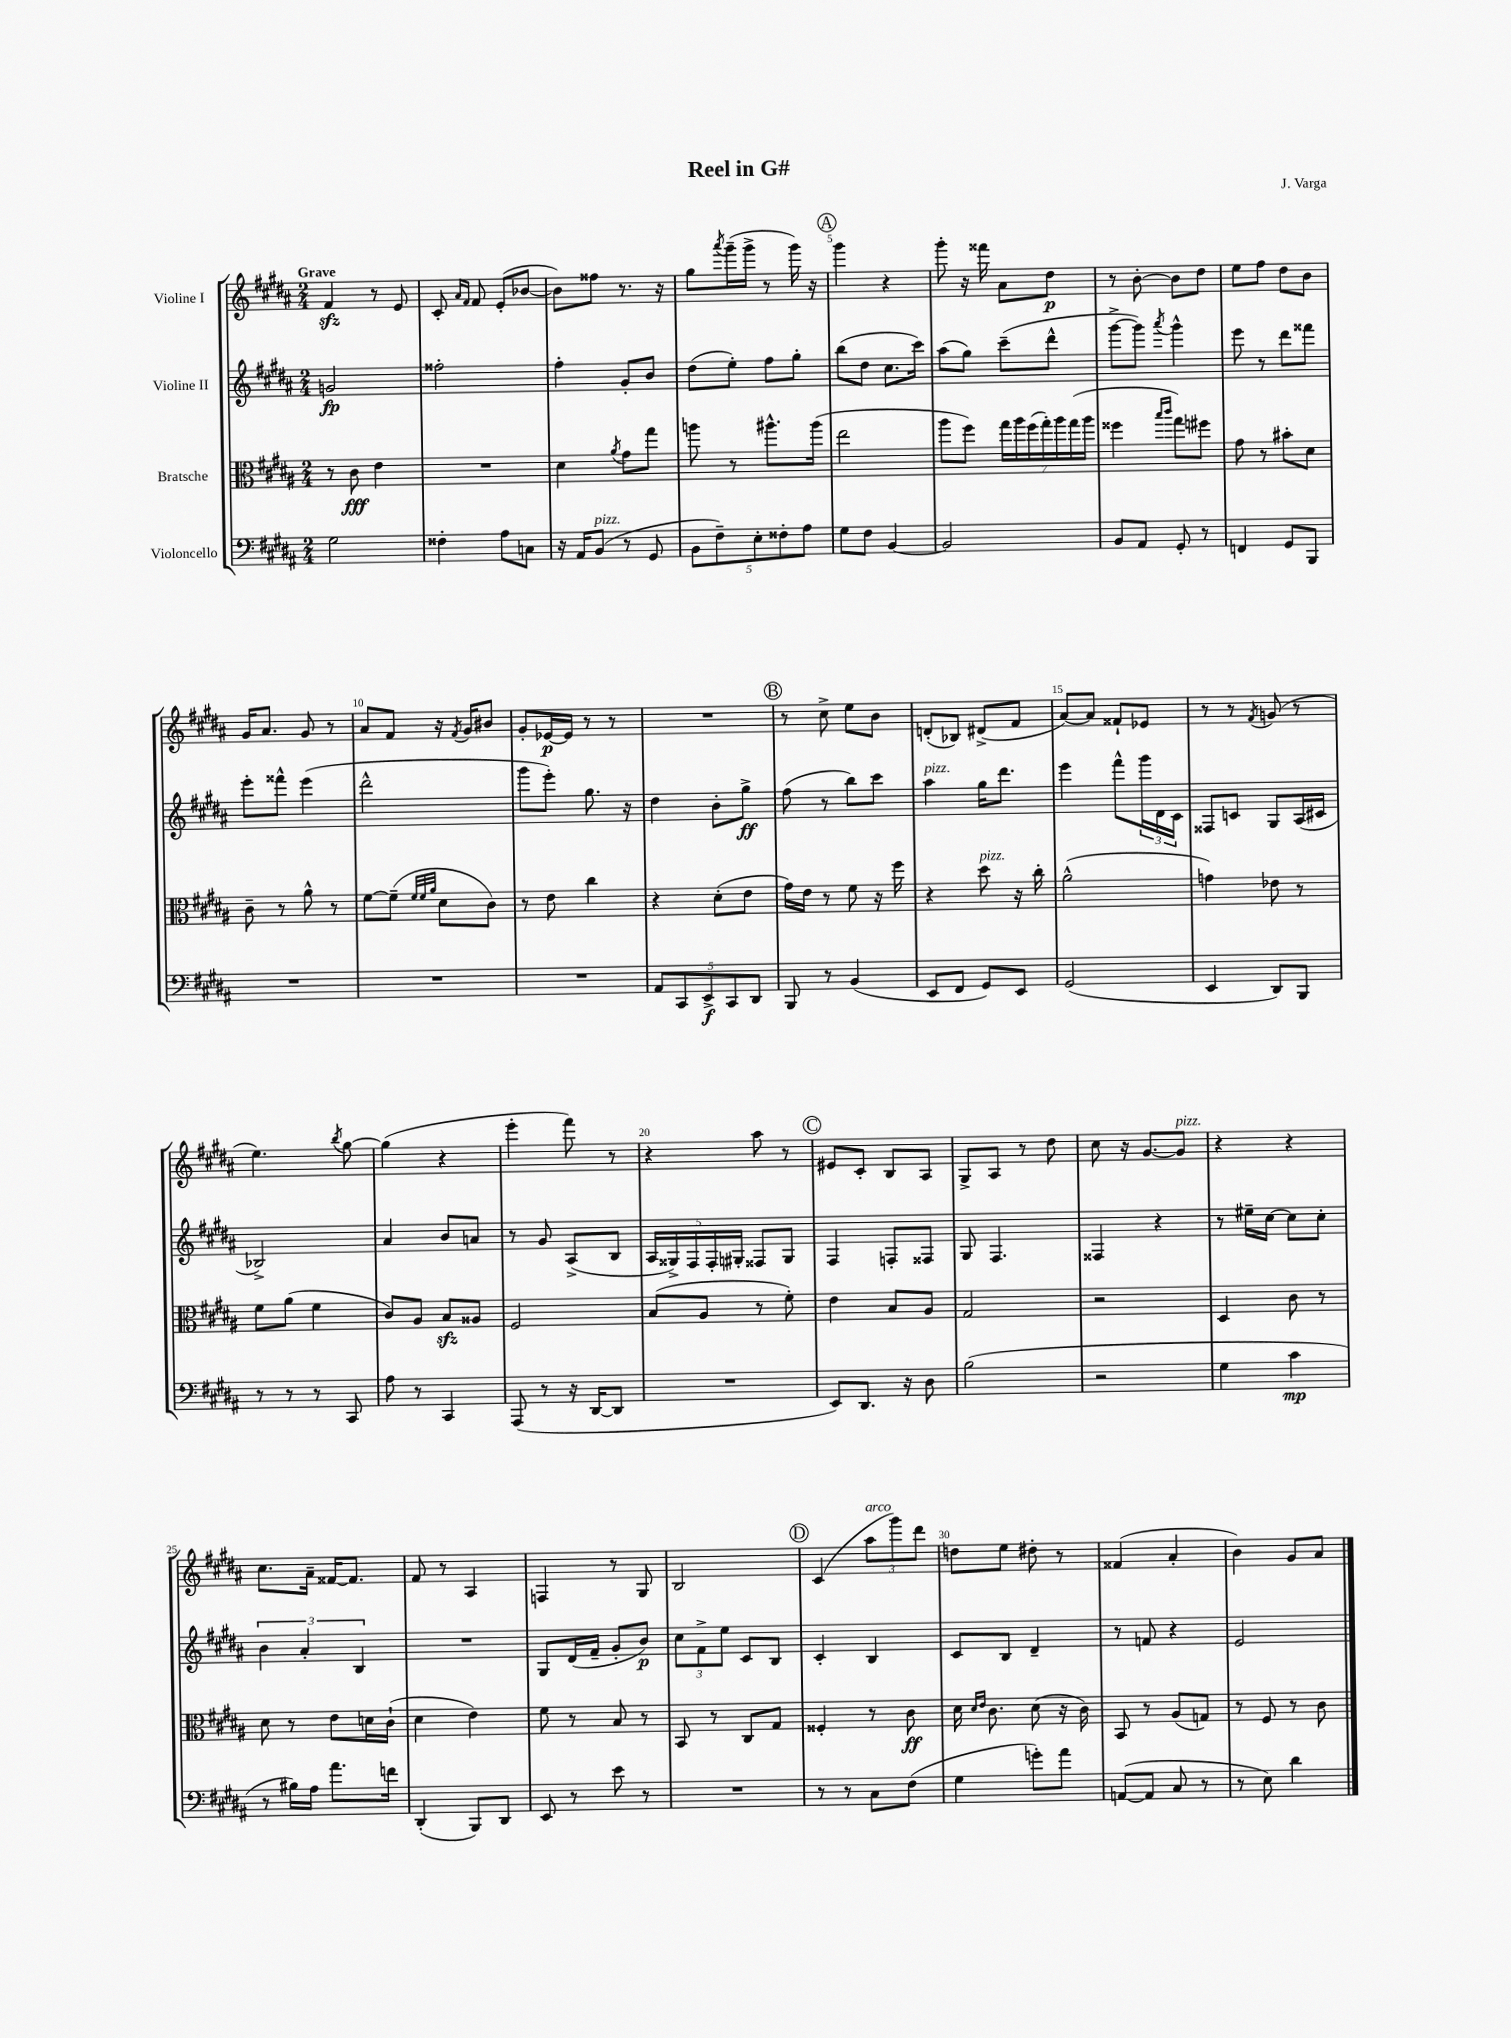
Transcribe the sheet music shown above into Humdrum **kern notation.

**kern	**kern	**kern	**kern
*staff4	*staff3	*staff2	*staff1
*clefF4	*clefC3	*clefG2	*clefG2
*k[f#c#g#d#a#]	*k[f#c#g#d#a#]	*k[f#c#g#d#a#]	*k[f#c#g#d#a#]
*M2/4	*M2/4	*M2/4	*M2/4
2G#\	8r	2g/	4f#/
.	8c#\	.	.
.	4e\	.	8r
.	.	.	8e/
=	=	=	=
4F##'\	2r	2ff##'\	8c#'/
.	.	.	16qqa#/LL
.	.	.	16qqf#/JJ
.	.	.	8f#/
8A#\L	.	.	(8e'/L
8C\J	.	.	[8b-/J
=	=	=	=
16r	4d#\	4ff#'\	8b-\]L)
16AA#/LK	.	.	.
(8BB/J	.	.	8ff##\J
.	8qa#/	.	.
8r	8g#\L	8g#'/L	8.r
8GG#/	8gg#\J	8b/J	.
.	.	.	16r
=	=	=	=
10BB\L	8aa\	(8dd#\L	8gg#\L
10F#~\)	.	.	.
.	.	.	8qaaa#/
.	8r	8ee'\J)	(16ggg#~\L
.	.	.	16ggg#^\JJ
10E'\	.	.	.
.	8.aa#^^\L	8ff#\L	8r
10F##'\	.	.	.
.	.	8gg#'\J	16ggg#\)
10A#\J	.	.	.
.	(16aa#\Jk	.	16r
=	=	=	=
8G#\L	2ee\	(8bb\L	4ggg#\
8F#\J	.	8dd#\J	.
[4BB/	.	8.cc#\L	4r
.	.	16ccc#\Jk)	.
=	=	=	=
2BB/]	8aa#\L	(8aa#\L	8ggg#'\
.	8ff#\J)	8gg#\J)	16r
.	.	.	16fff##\
.	28gg#\LL	(8ccc#~\L	8a#\L
.	28aa#\	.	.
.	(28ff#\	.	.
.	28gg#'\)	.	.
.	.	8ddd#^^\J	8dd#\J
.	28aa#\	.	.
.	(28gg#\	.	.
.	28aa#\JJ	.	.
=	=	=	=
8BB/L	4ff##\	[8ggg#^\L	8r
8AA#/J	.	8ggg#\]J)	[8b'\
.	16qqbb/LL	.	.
.	16qqccc#/JJ	8qaaa#/	.
8GG#'/	8gg#\L)	4ggg#^^\	8b\]L
8r	8ff#\J	.	8dd#\J
=	=	=	=
4FF/	8g#\	8eee\	8ee\L
.	8r	8r	8ff#\J
8GG#/L	8b#'\L	8ddd#\L	8dd#\L
8BBB/J	8d#\J	8fff##\J	8b\J
=	=	=	=
2r	8c#~\	8eee'\L	16g#/LK
.	.	.	8.a#/J
.	8r	8fff##^^\J	.
.	8a#^^\	(4eee\	8g#/
.	8r	.	8r
=	=	=	=
2r	[8f#\L	2ddd#^^\	8a#/L
.	(8f#~\]J	.	8f#/J
.	32qqf#/LLL	.	.
.	32qqf#/	.	.
.	32qqa#/JJJ	.	.
.	8d#\L	.	16r
.	.	.	8qf#/
.	.	.	16g#/LK
.	8c#\J)	.	8b#/J
=	=	=	=
2r	8r	8ggg#\L	8g#'/L
.	8e\	8eee'\J)	[16e-/L
.	.	.	16e-/]JJ
.	4cc#\	8.gg#\	8r
.	.	.	8r
.	.	16r	.
=	=	=	=
10AA#/L	4r	4dd#\	2r
10CC#/	.	.	.
10EE^/	.	.	.
.	(8d#'\L	8b'\L	.
10CC#/	.	.	.
.	8e\J	8gg#^\J	.
10DD#/J	.	.	.
=	=	=	=
8BBB/	16g#\LL)	(8ff#\	8r
.	16e\JJ	.	.
8r	8r	8r	8cc#^\
(4BB/	8f#\	8bb\L)	8ee\L
.	16r	8ccc#\J	8b\J
.	16ff#\	.	.
=	=	=	=
8EE/L	4r	4aa#\	(8d'/L
8FF#/J	.	.	8B-/J)
8GG#/L)	8dd#\	16gg#\LK	(8d#^/L
.	.	8.ddd#\J	.
8EE/J	16r	.	8f#/J
.	16cc#'\	.	.
=	=	=	=
(2GG#/	(2a#^^\	4eee\	[8a#/L)
.	.	.	8a#/]J
.	.	8fff#^^\L	8f##`/L
.	.	24ggg#\L	8e-/J
.	.	24d#\	.
.	.	24c#\JJ	.
=	=	=	=
4EE/	4g\)	8F##/L	8r
.	.	8c/J	8r
.	.	.	8qf#/
8DD#/L)	8e-\	8G#/L	(8g/
8BBB/J	8r	(16A#/L	8r
.	.	16c#/JJ	.
=	=	=	=
8r	8f#\L	2B-^/)	4.ee\)
8r	(8a#\J	.	.
8r	4f#\	.	.
.	.	.	8qbb/
8CC#/	.	.	[8gg#\
=	=	=	=
8A#\	8c#/L)	4a#/	(4gg#\]
8r	8A#/J	.	.
4CC#/	8B/L	8b/L	4r
.	8A##/J	8a/J	.
=	=	=	=
(8AAA#/	2F#/	8r	4eee'\
8r	.	8g#/	.
16r	.	(8A#^/L	8fff#\)
[16DD#/LK	.	.	.
8DD#/]J	.	8B/J	8r
=	=	=	=
2r	(8B/L	20A#/LL	4r
.	.	20G##^/)	.
.	.	20F#/	.
.	8A#/J	.	.
.	.	20F#'/	.
.	.	20G#'/JJ	.
.	8r	8F##/L	8aa#\
.	8f#'\)	8G#/J	8r
=	=	=	=
8EE/L)	4e\	4F#/	8e#/L
8.DD#/J	.	.	8c#'/J
.	8B/L	8F'/L	8B/L
16r	.	.	.
8D#\	8A#/J	8F##/J	8A#/J
=	=	=	=
(2B\	2G#/	8G#/	8G#^/L
.	.	4.F#/	8A#/J
.	.	.	8r
.	.	.	8dd#\
=	=	=	=
2r	2r	4F##/	8cc#\
.	.	.	16r
.	.	.	[8.g#/L
.	.	4r	.
.	.	.	8g#/]J
=	=	=	=
4G#\	4D#/	8r	4r
.	.	16ee#~\LL	.
.	.	[16cc#\JJ	.
4c#\	8c#\	8cc#\]L	4r
.	8r	8cc#'\J	.
=	=	=	=
8r	8d#\	6b\	8.cc#\L
16B#\LL)	8r	.	.
.	.	6a#'/	.
16A#\JJ	.	.	16a#~\Jk
8.a#\L	8e\L	.	[16f##/LK
.	.	.	8.f##/]J
.	.	6B/	.
.	16d\L	.	.
16f\Jk	(16c#`\JJ	.	.
=	=	=	=
(4DD#'/	4d#\	2r	8f#/
.	.	.	8r
8BBB/L)	4e\)	.	4A#/
8DD#/J	.	.	.
=	=	=	=
8EE/	8f#\	8G#/L	4F/
8r	8r	(16d#/L	.
.	.	16f#~/JJ	.
8e\	8B/	8g#'/L	8r
8r	8r	8b/J)	8G#/
=	=	=	=
2r	8BB/	12cc#\L	2B/
.	.	12f#^\	.
.	8r	.	.
.	.	12ee\J	.
.	8C#/L	8c#/L	.
.	8G#/J	8B/J	.
=	=	=	=
8r	4F##'/	4c#'/	(4c#/
8r	.	.	.
8C#\L	8r	4B/	12aa#\L
.	.	.	12ggg#\)
(8F#\J	8c#\	.	.
.	.	.	12ddd#\J
=	=	=	=
4G#\	16d#\	8c#/L	8dd\L
.	16qqd#/LL	.	.
.	16qqe/JJ	.	.
.	8.c#\	.	.
.	.	8B/J	8ee\J
8g'\L)	(8d#\	4d#~/	8dd#'\
8a#\J	16r	.	8r
.	16c#\)	.	.
=	=	=	=
([8AA/L	8BB/	8r	(4f##/
8AA/]J	8r	8f/	.
8C#/	(8A#/L	4r	4a#'/
8r	8G/J)	.	.
=	=	=	=
8r	8r	2e/	4b\)
8E\)	8F#/	.	.
4d#\	8r	.	8g#/L
.	8c#\	.	8a#/J
==	==	==	==
*-	*-	*-	*-
